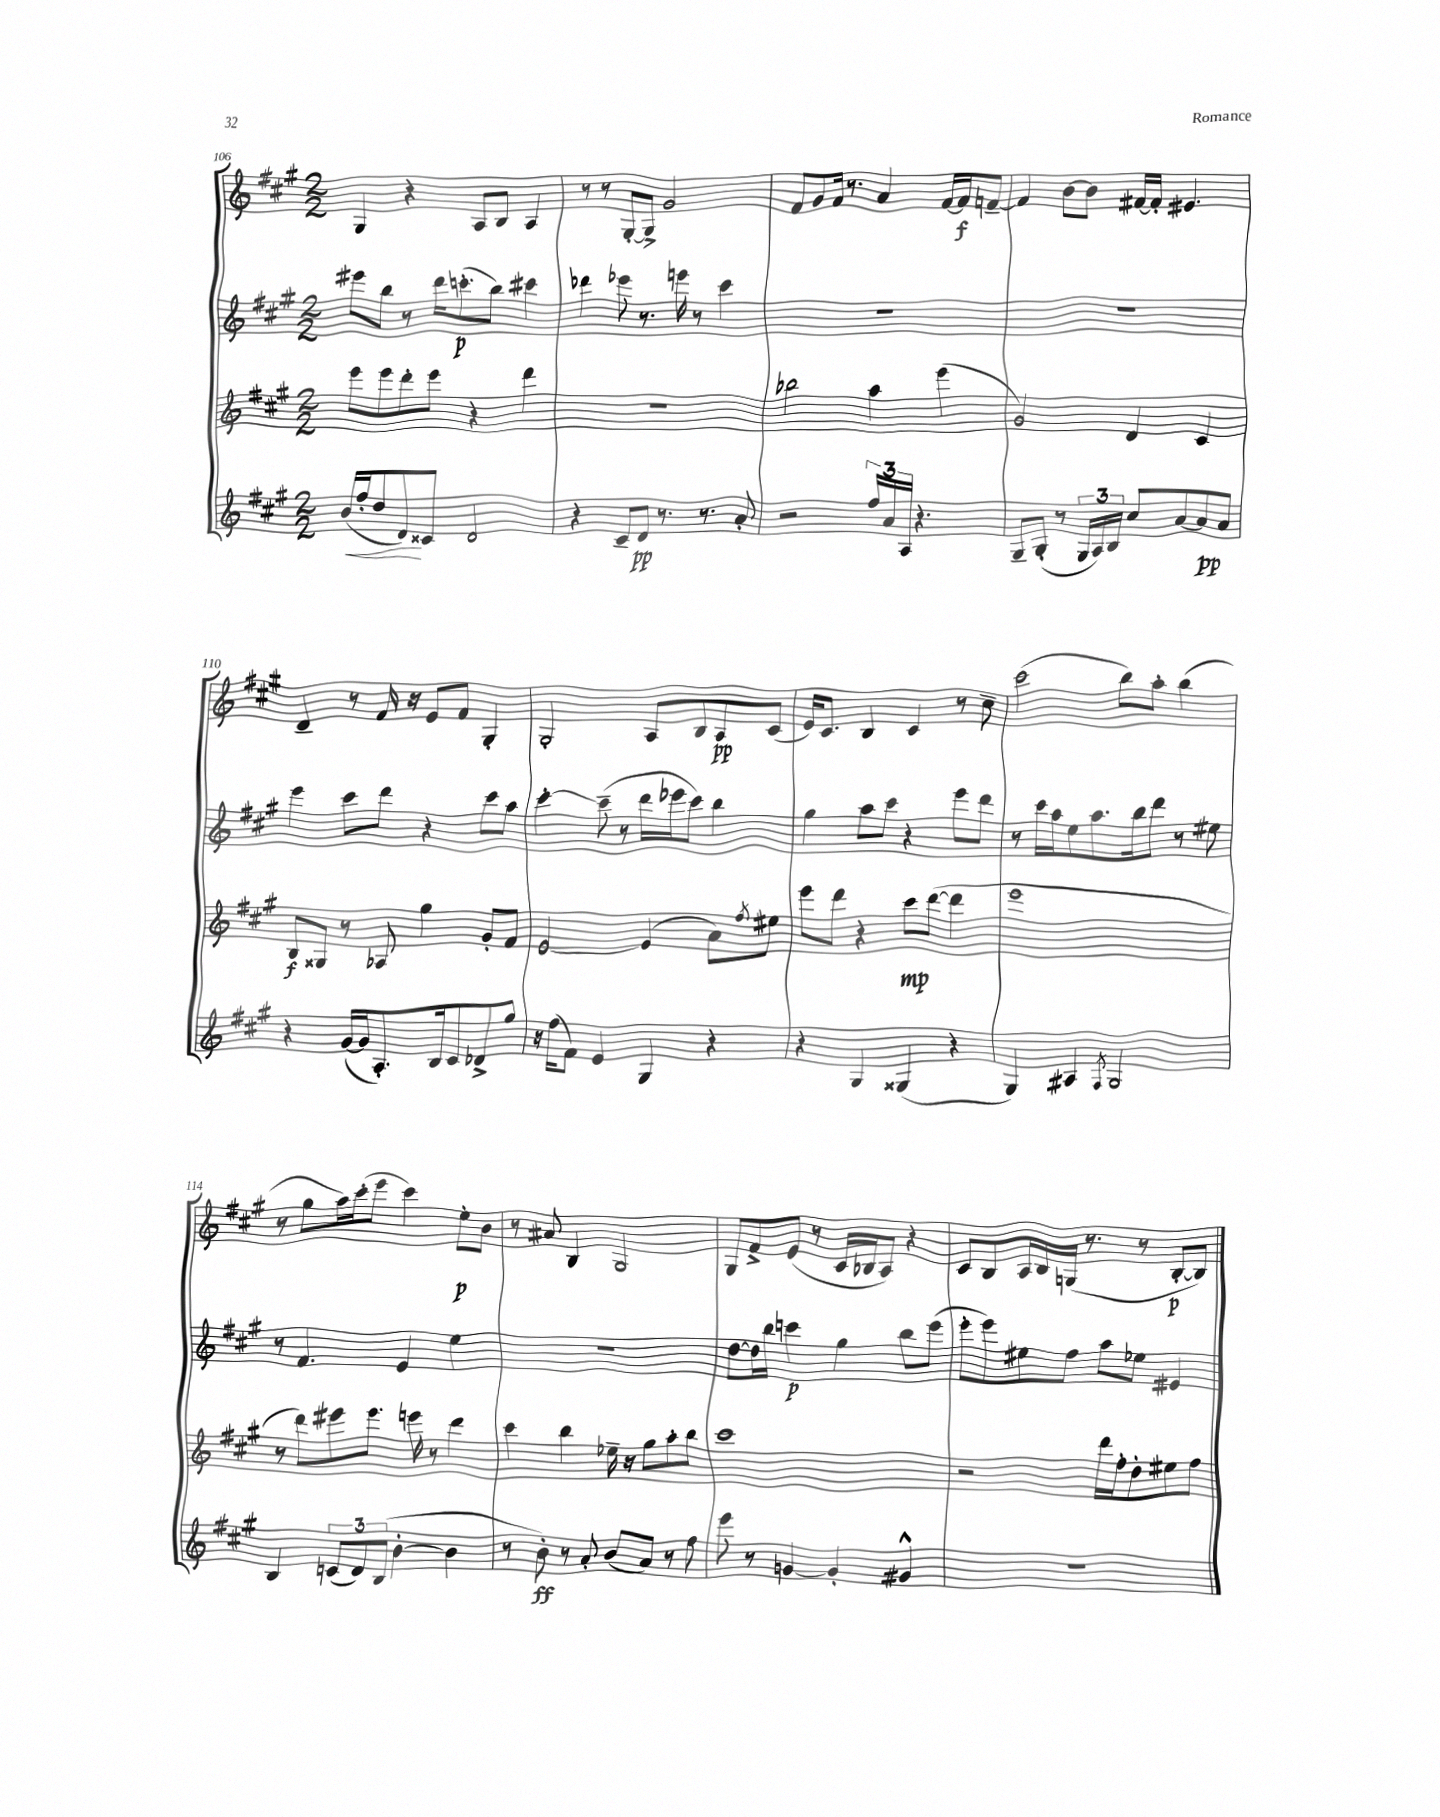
<<
\new StaffGroup <<
\new Staff = "s0" {
    \clef treble \key a \major \numericTimeSignature \time 2/2
    gis4 r4 a8 b8 a4 |
    r8 r8 gis8~-. gis8-> gis'2 |
    fis'8 gis'8 fis'16 r8. a'4 fis'16~ fis'16\f f'8~-- |
    f'4 b'8~ b'8 fis'16~ fis'16-. eis'4. |
    d'4-- r8 fis'16 r16 e'8 fis'8 gis4-. |
    gis2-. a8 b8 a8\pp cis'8( |
    e'16) cis'8. b4 cis'4 r8 cis''8-- |
    cis'''2( b''8) a''8-. b''4( |
    r8 gis''8 a''16) cis'''16-.( e'''8 cis'''4) e''8-.\p b'8 |
    r8 ais'8 b4 gis2 |
    gis8 fis'8-> e'8( r8 cis'16 bes16 a8) r4 |
    cis'8 b8 a16 b16 g16( r8. r8 b8~-.\p b8) \bar "|." |
}
\new Staff = "s1" {
    \clef treble \key a \major \numericTimeSignature \time 2/2
    eis'''8 b''8 r8 d'''16 c'''8.-.\p( b''8) cis'''4 |
    des'''4 ees'''8 r8. e'''16 r8 cis'''4 |
    R1 |
    R1 |
    e'''4 cis'''8 d'''8 r4 cis'''8 a''8 |
    cis'''4~-. cis'''8--( r8 d'''16 ees'''16 cis'''8) b''4 |
    gis''4 a''8 cis'''8 r4 e'''8 d'''8 |
    r8 cis'''16 a''16 e''8 a''8. b''16 d'''8 r8 eis''8 |
    r8 fis'4. e'4 e''4 |
    R1 |
    d''8~ d''16 b''16 c'''4\p gis''4 b''8 e'''8( |
    e'''8-. e'''8) eis''8 fis''8 a''8 ees''8 eis'4 \bar "|." |
}
\new Staff = "s2" {
    \clef treble \key a \major \numericTimeSignature \time 2/2
    e'''8 e'''8 d'''8-. e'''8 r4 d'''4 |
    r1 |
    bes''2 a''4 e'''4( |
    gis'2) d'4 cis'4 |
    b8\f gisis8 r8 aes8 gis''4 gis'8-. fis'8 |
    e'2~ e'4( a'8) \acciaccatura { fis''8 } eis''8 |
    e'''8 d'''8 r4 cis'''8\mp d'''8~( d'''4 |
    e'''1 |
    r8 d'''8) eis'''8 eis'''8. e'''16 r8 d'''4 |
    cis'''4 b''4 ees''16-- r16 gis''8 a''8-. b''8 |
    cis'''1 |
    r2 d'''16 fis''16-. d''8-. eis''8 fis''8 \bar "|." |
}
\new Staff = "s3" {
    \clef treble \key a \major \numericTimeSignature \time 2/2
    b'16\<( fis''16-. d''8 d'8\!) cisis'8 d'2 |
    r4 cis'8-- d'8\pp r8. r8. a'8-. |
    r2 \tuplet 3/2 { fis''16 a'16 a16 } r4. |
    gis8-- gis8-.( r8 \tuplet 3/2 { gis16 a16) b16 } cis''8 a'8~ a'8\pp a'8 |
    r4 gis'16~( gis'16 a8.-.) b16 cis'8 des'8-> gis''8 |
    r16 fis''16( fis'8) e'4 gis4 r4 |
    r4 gis4 gisis4( r4 |
    gis4) ais4 \acciaccatura { fis8 } gis2 |
    b4 \tuplet 3/2 { c'8( d'8) b8( } b'4~-. b'4 |
    r8 b'8-.\ff) r8 a'8-. b'8( a'8) r8 fis''8 |
    e'''8 r8 g'4~ g'4-. gis'4-^ |
    R1 \bar "|." |
}
>>
>>
\layout { \context { \Score currentBarNumber = #106 } }
